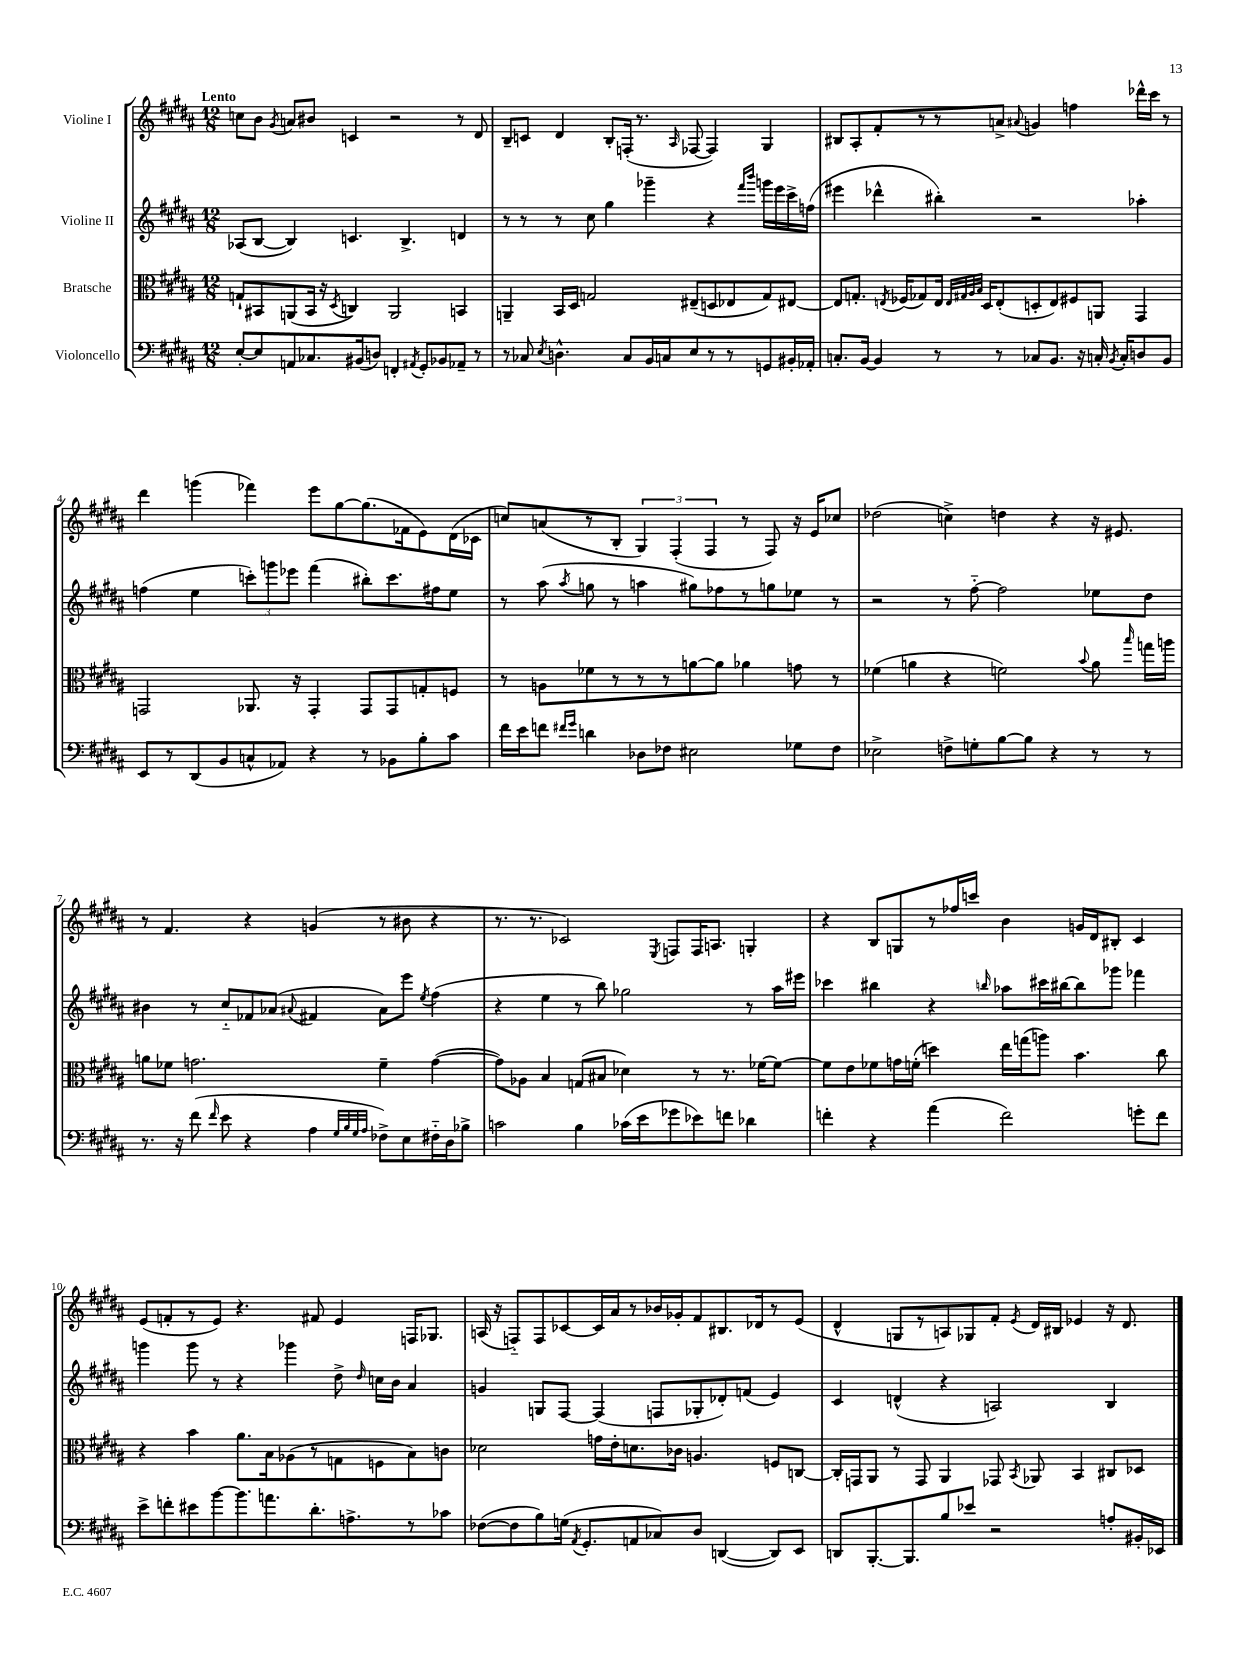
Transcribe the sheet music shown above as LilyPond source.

<<
\new StaffGroup <<
\new Staff = "s0" \with { instrumentName = "Violine I" } {
    \clef treble \key b \major \numericTimeSignature \time 12/8 \tempo "Lento"
    \autoBeamOff c''8[ b'8] \acciaccatura { gis'8 } a'8[ bis'8] c'4 r2 r8 dis'8 |
    b8[-- c'8] dis'4 b8[-. f16]-.( r8. \grace { ais16 } fes8~ fes4) gis4 |
    bis8[ ais8-. fis'8-. r8 r8 a'8]-> \appoggiatura { ais'8 } g'4 f''4 des'''16[-^ cis'''16] r8 |
    dis'''4 g'''4( fes'''4) e'''8[ gis''8~ gis''8.( fes'16 e'8) dis'16( ces'16] |
    c''8[) a'8( r8 b8]-. \tuplet 3/2 { gis4) fis4-.( fis4 } r8 fis8) r16 e'16[ ces''8] |
    des''2( c''4->) d''4 r4 r16 eis'8. |
    r8 fis'4. r4 g'4( r8 bis'8 r4 |
    r8. r8. ces'2) \acciaccatura { e8 } f8[ f16 a8.] g4-. |
    r4 b8[ g8 r8 fes''16 c'''16] b'4 g'16[ dis'16 bis8]-. cis'4 |
    e'8[( f'8-. r8 e'8]) r4. fis'8 e'4 f16[ ges8.] |
    a16( r16 f8[-_) f8 ces'8~ ces'16 ais'16 r8 bes'16 ges'16-. fis'8 bis8. des'16 r8 e'8]( |
    dis'4-^ g8[ r8 a8) ges8 fis'8]-. \acciaccatura { e'8 } dis'16[ bis16] ees'4 r16 dis'8. \bar "|." |
}
\new Staff = "s1" \with { instrumentName = "Violine II" } {
    \clef treble \key b \major \numericTimeSignature \time 12/8
    \autoBeamOff aes8[( b8]~ b4) c'4. b4.-> d'4 |
    r8 r8 r8 cis''8 gis''4 ges'''4-- r4 \grace { fis'''16[ b'''16] } g'''16[ e'''16 cis'''16-> f''16]( |
    eis'''4 des'''4-^ bis''4-.) r2 aes''4-. |
    f''4( e''4 \tuplet 3/2 { c'''8[-.) g'''8 ees'''8] } fis'''4( bis''8[-.) c'''8. fis''16 e''8] |
    r8 ais''8( \acciaccatura { ais''8 } g''8 r8 a''4 gis''8[) fes''8 r8 g''8 ees''8] r8 |
    r2 r8 fis''8~-_ fis''2 ees''8[ dis''8] |
    bis'4 r8 cis''8[-_ fes'8 aes'8]( \appoggiatura { ais'8 } fis'4 ais'8[) e'''8] \acciaccatura { e''8 } fis''4( |
    r4 e''4 r8 b''8) ges''2 r8 ais''16[ eis'''16] |
    ces'''4 bis''4 r4 \grace { b''16 } aes''8[ cis'''16 bis''16~ bis''8 ges'''8] fes'''4 |
    g'''4 g'''8 r8 r4 ges'''4 dis''8-> \grace { dis''16 } c''16[ b'16] ais'4 |
    g'4 g8[ fis8]~ fis4( f8[ ges8-. des'8-.) f'8]( e'4) |
    cis'4 d'4-^( r4 a2) b4 \bar "|." |
}
\new Staff = "s2" \with { instrumentName = "Bratsche" } {
    \clef alto \key b \major \numericTimeSignature \time 12/8
    \autoBeamOff g8[-! bis,8 a,8( bis,16] r16 \acciaccatura { dis8 } c4) a,2 b,4 |
    a,4-- b,16[ dis16] g2 eis8[--( d8 ees8 g8) eis8]~ |
    eis8[ g8.]-. \acciaccatura { e8 } fes16[( ges8) e16] \grace { e32[ gis32 ais32 b32] } dis16[ e8-.( d8-. e8) fis8 a,8] gis,4 |
    g,2 aes,8. r16 g,4-. g,8[ g,8 g8-. f8] |
    r8 a8[ fes'8 r8 r8 r8 a'8~ a'8] aes'4 g'8 r8 |
    fes'4( a'4 r4 f'2) \appoggiatura { b'8 } a'8 \grace { b''16 } g''16[ a''16] |
    a'8[ fes'8] g'2. fes'4-- g'4~( |
    g'8[) aes8] b4 g8[( bis8] des'4) r8 r8. fes'16[~ fes'8]~ |
    fes'8[ e'8 fes'8 g'16 f'16]-.( d''4) e''16[ g''16( a''8]) b'4. cis''8 |
    r4 b'4 ais'8.[ b16 aes8( r8 g8 f8 b8) c'8] |
    des'2 g'16[ e'16-. d'8. ces'16] a4. f8[ c8]~ |
    c16[-. g,16 ais,8] r8 g,8 ais,4 ges,8 \acciaccatura { b,8 } aes,8 b,4 cis8[ des8] \bar "|." |
}
\new Staff = "s3" \with { instrumentName = "Violoncello" } {
    \clef bass \key b \major \numericTimeSignature \time 12/8
    \autoBeamOff e8[~-. e8 a,8 ces8. bis,16( d8]) f,4-. \acciaccatura { ais,8 } gis,8[-. bes,8 aes,8]-- r8 |
    r8 ces8 \acciaccatura { e8 } d4.-^ ces8[ b,16 c16 e8 r8 r8 g,8 bis,16-. aes,16]-. |
    c8.[-. b,16]~ b,4 r8 r8 ces8[ b,8.] r16 c16-. \acciaccatura { b,8 } c16[-. d8 b,8] |
    e,8[ r8 dis,8( b,8 c8-^ aes,8]) r4 r8 bes,8[ b8-. cis'8] |
    fis'16[ e'16 f'8] \grace { fis'16[ gis'16] } d'4 des8[ fes8] eis2 ges8[ fes8] |
    ees2-> f8[-> g8-. b8~ b8] r4 r8 r8 |
    r8. r16 fis'8( \grace { fis'16 } e'8 r4 ais4 \grace { gis32[ b32 gis32 ais32] } fes8[->) e8 fis16-_ dis16 bes8]-> |
    c'2 b4 ces'16[( e'16 ges'8 ees'8) f'8] des'4 |
    f'4-. r4 ais'4( f'2) g'8[-. f'8] |
    e'8[-> f'8-. eis'8 b'8~ b'8. a'8. dis'8.-. a8.-> r8 ces'8] |
    fes8[~( fes8 b8) g16]( \acciaccatura { ais,8 } gis,8.[-. a,8 ces8) dis8] d,4~( d,8[) e,8] |
    d,8[ b,,8.~-. b,,8. b8 ees'8] r2 a8[-. bis,16-. ees,16] \bar "|." |
}
>>
>>
